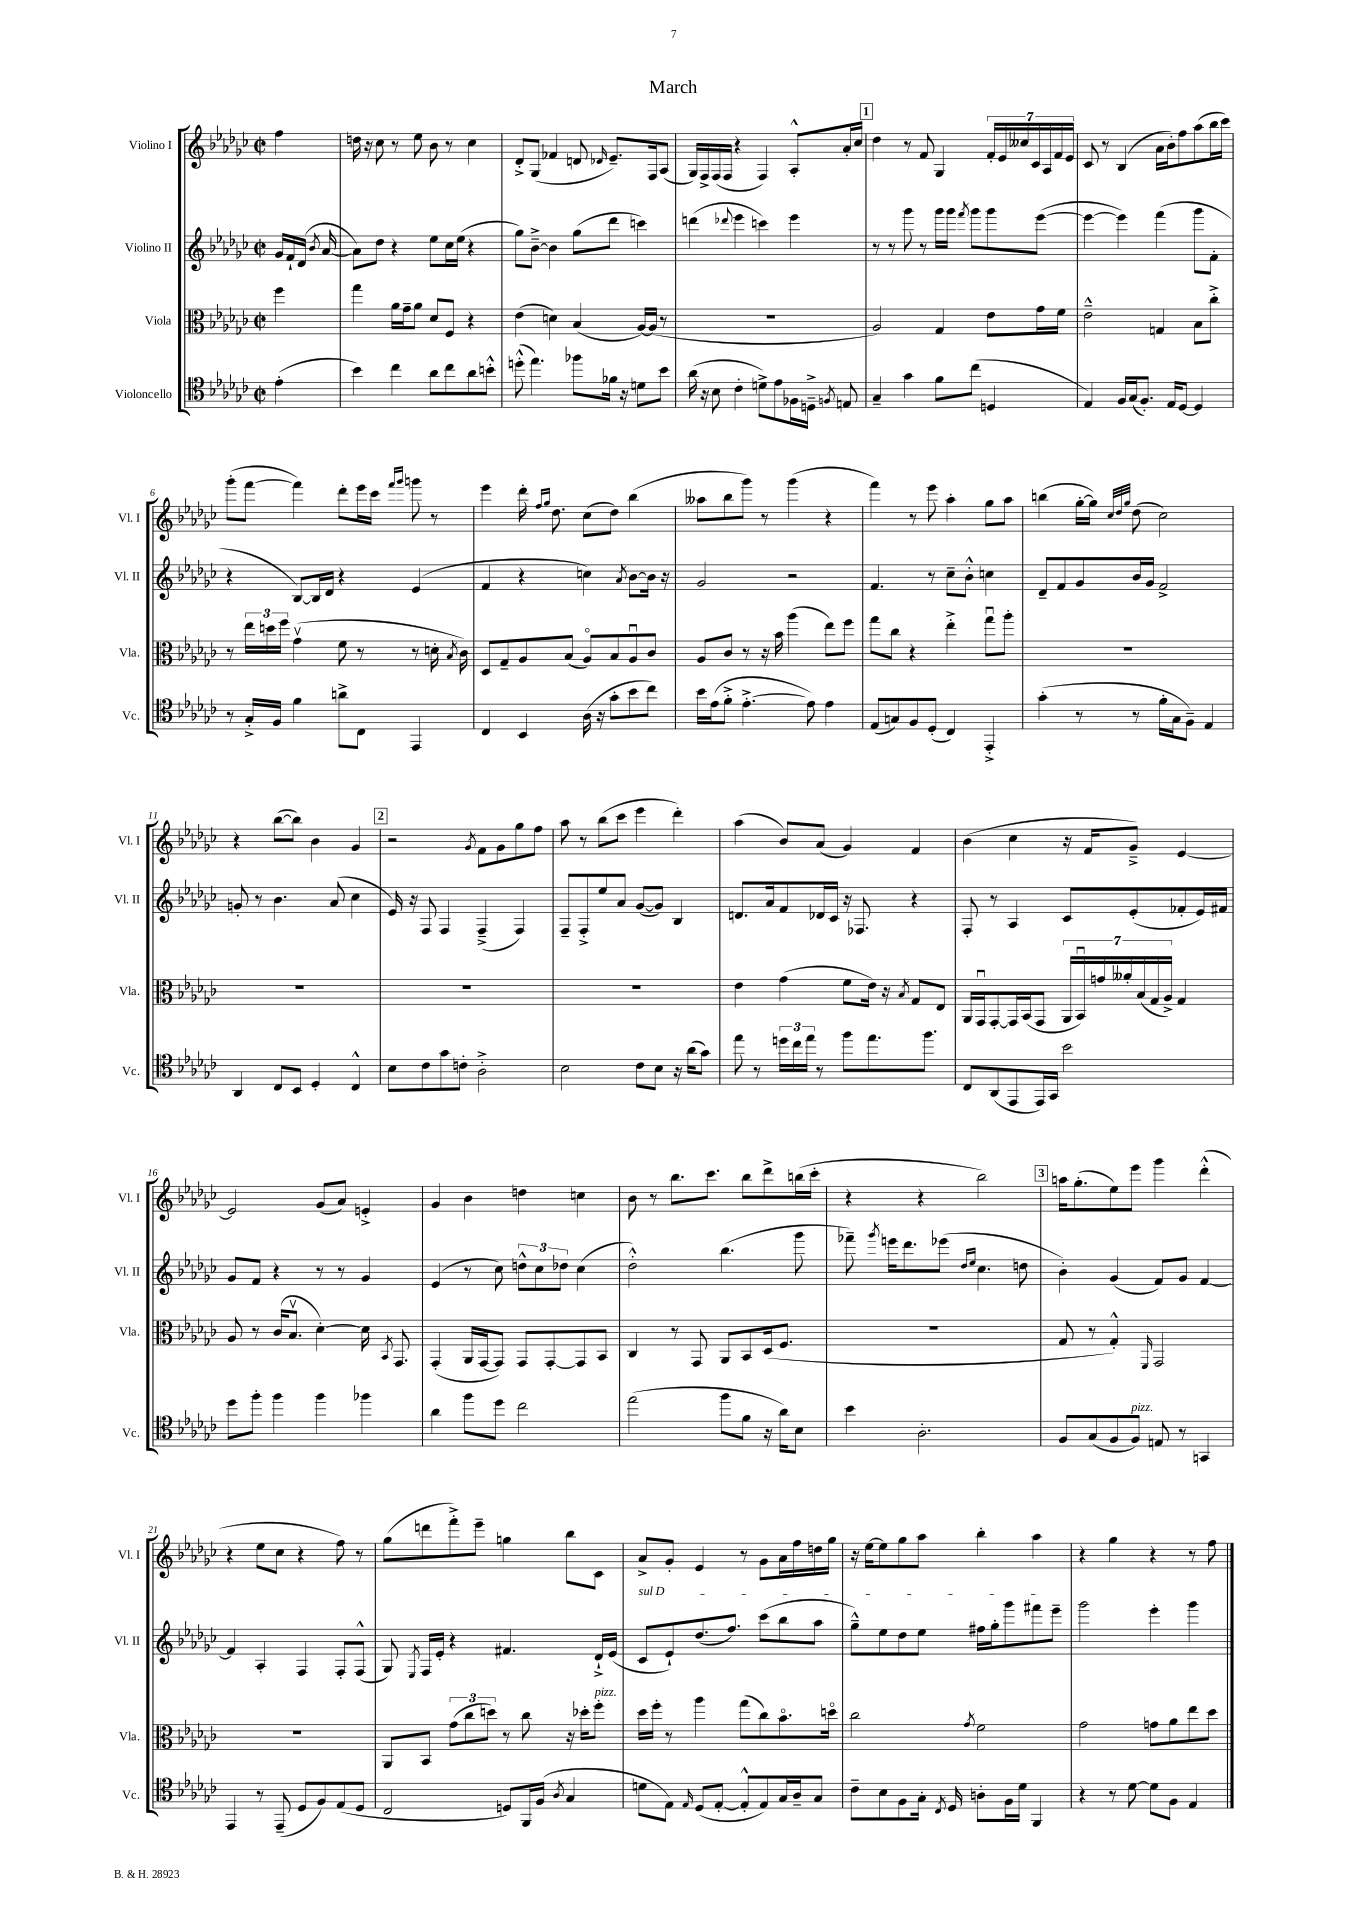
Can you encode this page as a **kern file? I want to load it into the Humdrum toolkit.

**kern	**kern	**kern	**kern
*part4	*part3	*part2	*part1
*staff4	*staff3	*staff2	*staff1
*I"Violoncello	*I"Viola	*I"Violino II	*I"Violino I
*I'Vc.	*I'Vla.	*I'Vl. II	*I'Vl. I
*clefC4	*clefC3	*clefG2	*clefG2
*k[b-e-a-d-g-c-]	*k[b-e-a-d-g-c-]	*k[b-e-a-d-g-c-]	*k[b-e-a-d-g-c-]
*M2/2	*M2/2	*M2/2	*M2/2
*met(c|)	*met(c|)	*met(c|)	*met(c|)
=	=	=	=
(4e-'\	4ff\	16g-/LL	4ff\
.	.	16f`/	.
.	.	(16d-/JJ	.
.	.	8qb-/	.
.	.	[16a-/	.
=1	=1	=1	=1
4b-\)	4gg-\	8a-\L])	16ddn\
.	.	.	16r
.	.	8dd-\J	8cc-\
4cc-\	16a-\LL	4r	8r
.	16g-~\J	.	.
.	8a-\J	.	8ee-\
8a-\L	8d-/L	8ee-\L	8b-\
8cc-\	8F/J	16cc-\L	8r
.	.	(16ee-\JJ	.
8a-\	4r	4r	4cc-\
8bn'^^\J	.	.	.
=2	=2	=2	=2
(8ddn'^^\	(4e-\	8gg-\L)	8d-'^/L
4.ee-\)	.	[8b-~^\J	(8G-/J
.	4dn\)	4b-\]	4f-X/
8ff-X\L	(4B-/	(8gg-\L	8dn/
.	.	.	16qqd-X/
16f-X\Jk	.	8ddd-\J	8.e-~/L)
16r	.	.	.
8dn\L	[16A-/LL)	4cccn\)	.
.	(16A-/JJ]	.	16F/k
8b-\J	8r	.	(8A-/J
=3	=3	=3	=3
(16a-\	1r	(4dddn\	16G-/LL)
16r	.	.	16F^/
8B-\	.	.	(16F/
.	.	.	16F/JJ
.	.	8qqddd-X/	.
4c-'\	.	4eee-\	4r
8dn^\L)	.	4cccn\)	4F/)
8e-\	.	.	.
16F-X\L	.	4eee-\	8A-'^^/L
16Dn~^\JJ	.	.	.
8qFn/	.	.	.
8En/	.	.	16a-'/L
.	.	.	16cc-/JJ
!!LO:REH:place=s1:t=1
=4	=4	=4	=4
4G-~/	2A-/)	8r	4dd-\
.	.	8r	.
4g-\	.	8ggg-\	8r
.	.	8r	8f/
8f\L	4G-/	16ggg-\LL	4G-/
.	.	16ggg-\JJ	.
.	.	8qfff/	.
(8cc-\J	.	8ggg-\L	.
4Dn/	8e-\L	8ggg-\	28f'/LL
.	.	.	28e-/
.	.	.	28cc--X/
.	.	.	28c-/
.	16g-\L	([8eee-\J	.
.	.	.	28A-/
.	.	.	28f/
.	16f\JJ	.	.
.	.	.	28e-/JJ
=5	=5	=5	=5
4E-/)	2e-~^^\	4eee-\_	8c-/
.	.	.	8r
16F/LL	.	4eee-\])	(4B-/
(16G-/J	.	.	.
8.F'/J)	.	.	.
.	4Gn/	(4fff\	16a-\LL
16E-/KL	.	.	16b-'\J)
[8D-/J	.	.	8ff\
4D-/]	8B-\L	8ggg-\L	(8aa-\
.	8cc-'^\J	8f'\J	16bb-\L
.	.	.	16ccc-\JJ)
!!LO:LB:g=z
=6	=6	=6	=6
8r	8r	4r	(8ggg-'\L
16G-'^/LL	24ee-\LL	.	[8fff\J
.	24ddn\	.	.
16F/JJ	.	.	.
.	24ff\JJ	.	.
4f\	(4g-v\	[8B-/L)	4fff\])
.	.	16B-/L]	.
.	.	16d-/JJ	.
8an^\L	8f\	4r	8ddd-'\L
8C-\J	8r	.	16eee-\L
.	.	.	16ccc-\JJ
.	.	.	16qqfff/LL
.	.	.	16qqggg-/JJ
4EE-/	8r	(4e-/	8gggn\
.	16dn'\	.	8r
.	8qB-/	.	.
.	16c-\)	.	.
=7	=7	=7	=7
4C-/	8D-/L	4f/	4eee-\
.	8G-~/	.	.
4BB-/	8A-/	4r	16ddd-'\
.	.	.	16qqff/LL
.	.	.	16qqgg-/JJ
.	.	.	8.dd-\
.	(8B-/J	.	.
(16A-\	8A-/L)	4ccn\)	(8cc-\L
16r	.	.	.
8g-'\L	8B-/	.	8dd-\J)
.	.	8qa-/	.
8b-\	8A-u/	[8b-\L	(4bb-\
8cc-\J)	8c-/J	16b-\Jk]	.
.	.	16r	.
=8	=8	=8	=8
16b-\LL	8A-/L	2g-/	8aa--X\L
(16e-\J	.	.	.
8f'^\J	8c-/J	.	8bb-\
[4.e-'^\	8r	.	8ggg-\J)
.	16r	.	8r
.	16b-\	.	.
.	(4aa-\	2r	(4ggg-\
8e-\])	.	.	.
4e-\	8ee-\L)	.	4r
.	8ff\J	.	.
=9	=9	=9	=9
(8E-/L	8gg-\L	4.f/	4fff\)
8Gn/)	8cc-\J	.	.
8F/	4r	.	8r
(8D-'/J	.	8r	8eee-\
4C-/)	4ee-'^\	8cc-~\L	4aa-'\
.	.	8b-'^^\J	.
4EE-'^/	8gg-u\L	4ccn\	8gg-\L
.	8aa-'\J	.	8aa-\J
=10	=10	=10	=10
(4g-'\	1r	8d-~/L	(4bbn\
.	.	8f/	.
8r	.	8g-/	[16gg-'\LL
.	.	.	16gg-\JJ])
.	.	.	32qqcc-/LLL
.	.	.	32qqdd-/
.	.	.	32qqgg-/JJJ
8r	.	16b-/L	(8dd-\
.	.	16g-/JJ	.
16f'\LL	.	2f^/	2cc-\)
16G-\J	.	.	.
8F~\J)	.	.	.
4E-/	.	.	.
!!LO:LB:g=z
=11	=11	=11	=11
4AA-/	1r	8gn'/	4r
.	.	8r	.
8C-/L	.	4.b-\	([8bb-\L
8BB-/J	.	.	8bb-\J])
4D-'/	.	.	4b-\
.	.	(8a-/	.
4C-^^/	.	4cc-\	4g-/
!!LO:REH:place=s1:t=2
=12	=12	=12	=12
8B-\L	1r	16e-/)	2r
.	.	16r	.
8c-\	.	8F/	.
8g-\	.	4F/	.
8cn'\J	.	.	.
.	.	.	8qg-/
2A-'^\	.	(4F~^/	8f\L
.	.	.	8g-\
.	.	4F/)	8gg-\
.	.	.	8ff\J
=13	=13	=13	=13
2B-\	1r	8F~/L	8aa-\
.	.	8F'^/	8r
.	.	8ee-/	(8bb-\L
.	.	8a-/J	8ccc-\J
8c-\L	.	([8g-/L	4eee-\
8B-\J	.	8g-/J])	.
16r	.	4B-/	4ddd-'\)
(16a-\KL	.	.	.
8g-\J)	.	.	.
=14	=14	=14	=14
8ee-\	4e-\	8.dn/L	(4aa-\
8r	.	.	.
.	.	16a-/k	.
24ddn\LL	(4g-\	8f/	8b-/L)
24cc-\	.	.	.
24ee-\JJ	.	.	.
8r	.	16d-X/L	(8a-/J
.	.	16c-/JJ	.
8ff\L	8f\L	16r	4g-/)
.	.	8.F-X/	.
8.ee-\	16e-\Jk)	.	.
.	16r	.	.
.	8qB-/	.	.
.	8G-/L	4r	4f/
8.ff\J	.	.	.
.	8E-/J	.	.
=15	=15	=15	=15
8C-/L	16AA-/LL	8F'/	(4b-\
.	16GG-u/J	.	.
(8AA-/	[8GG-'/	8r	.
8EE-/	16GG-/L]	4A-/	4cc-\
.	(16BB-/J	.	.
16EE-/L)	8GG-/J	.	.
16GG-/JJ	.	.	.
2b-\	28AA-/LL	8c-/L	16r
.	28BB-u/)	.	.
.	.	.	16f/KL
.	28gn/	.	.
.	28a--X'/	.	.
.	.	(8e-'/	8g-~^/J)
.	(28B-/	.	.
.	28G-/	.	.
.	28A-^/JJ)	.	.
.	4G-/	8f-X'/	[4e-/
.	.	16e-/L)	.
.	.	16f#X/JJ	.
!!LO:LB:g=z
=16	=16	=16	=16
8dd-\L	8A-/	8g-/L	2e-/]
8ff'\J	8r	8f/J	.
4ff\	(16c-/KL	4r	.
.	8.B-v/J	.	.
4ff\	[4d-'\)	8r	(8g-/L
.	.	8r	8a-/J)
4ff-X\	16d-\]	4g-/	4en'^/
.	8qBB-/	.	.
.	8.GG-/	.	.
=17	=17	=17	=17
4a-\	(4GG-'/	(4e-/	4g-/
8ff\L	16AA-/LL	8r	4b-\
.	[16GG-/J	.	.
8dd-\J	8GG-/J])	8cc-\)	.
2cc-\	8GG-/L	12ddn^^\L	4ddn\
.	.	12cc-\	.
.	[8GG-'/	.	.
.	.	12dd-X\J	.
.	8GG-/]	(4cc-\	4ccn\
.	8BB-/J	.	.
=18	=18	=18	=18
(2ee-\	4C-/	2dd-'^^\)	8b-\
.	.	.	8r
.	8r	.	8.bb-\L
.	8GG-/	.	.
.	.	.	8.ccc-\J
8ff\L	8AA-/L	(4.bb-\	.
8f\J	8BB-/	.	8bb-\L
16r	(16D-/k	.	8ddd-^\
16a-\KL)	8.F/J	.	.
8B-\J	.	8ggg-\	(16bbn\L
.	.	.	16ccc-'\JJ
=19	=19	=19	=19
4b-\	1r	8fff-X~\)	4r
.	.	8qggg-/	.
.	.	16eeen\KL	.
.	.	8.ddd-\	.
2.A-'\	.	.	4r
.	.	(8eee-X\J	.
.	.	16qqdd-/LL	.
.	.	16qqee-/JJ	.
.	.	4.cc-\	2bb-\)
.	.	8ddn\	.
!!LO:REH:place=s1:t=3
=20	=20	=20	=20
8F/L	8G-/	4b-'\)	16aan\KL
.	.	.	(8.gg-'\
(8G-/	8r	.	.
8F/	4G-'^^/)	(4g-/	8ee-\)
!LO:TX:a:i:t=pizz.	!	!	!
8F/J)	.	.	8eee-\J
.	16qqFF/	.	.
8En/	2GG-/	8f/L)	4ggg-\
8r	.	8g-/J	.
4GGn/	.	[4f/	(4ddd-'^^\
!!LO:LB:g=z
=21	=21	=21	=21
4EE-/	1r	4f/]	4r
8r	.	4A-'/	8ee-\L
(8EE-~/	.	.	8cc-\J
8D-/L	.	4F/	4r
8F/)	.	.	.
(8E-/	.	8F'/L	8ff\)
8D-/J	.	(8F^^/J	8r
=22	=22	=22	=22
2C-/	8AA-/L	8G-/)	(8gg-\L
.	.	8qE-/	.
.	8BB-/J	16F/LL	8dddn\
.	.	16e-'/JJ	.
.	(12g-\L	4r	8fff'^\)
.	12cc-\	.	.
.	.	.	8eee-~\J
.	12ddn\J)	.	.
8Dn/L)	8r	4.f#X/	4ggn\
16FF/L	8cc-\	.	.
(16F/JJ	.	.	.
8qA-/	.	.	.
4G-/	16r	.	8bb-\L
.	16dd-X'\KL	.	.
!	!LO:TX:a:i:t=pizz.	!	!
.	8ff'\J	16d-`^/LL	8c-\J
.	.	(16e-/JJ	.
=23	=23	=23	=23
!	!	!LO:TX:a:i:t=sul D	!
8dn\L	16dd-\LL	8c-/L	8a-^/L
.	16ff'\JJ	.	.
8E-\J)	8r	8e-`/)	8g-'/J
16qqE-/	.	.	.
(8D-/L	4aa-\	(8.dd-/	4e-/
[8E-'/J	.	.	.
.	.	8.ff/J)	.
8E-'^^/L]	(8gg-\L	.	8r
8E-/)	8cc-\)	(8ccc-\L	8g-\L
16G-/L	8.b-\	8bb-\	16a-\L
16A-~/J	.	.	16ff\
8G-/J	.	8aa-\J	16ddn\
.	16ddn\Jk	.	16gg-\JJ
=24	=24	=24	=24
8c-~\L	2cc-\	8gg-~^^\L)	16r
.	.	.	[16ee-\KL
8B-\	.	8ee-\	8ee-\]
8F\	.	8dd-\	8gg-\
16G-'\Jk	.	8ee-\J	8aa-\J
8qC-/	.	.	.
16D-/	.	.	.
.	8qg-/	.	.
8An'\L	2f\	16ff#X\LL	4bb-'\
.	.	16gg-'\J	.
16F\L	.	8ggg-\	.
16d-\JJ	.	.	.
4FF/	.	8fff#X\	4aa-\
.	.	8eee-~\J	.
=25	=25	=25	=25
4r	2g-\	2ggg-\	4r
8r	.	.	4gg-\
[8d-\	.	.	.
8d-\L]	8gn\L	4eee-'\	4r
8F\J	8a-\	.	.
4E-/	8ee-\	4ggg-\	8r
.	8dd-\J	.	8ff\
==	==	==	==
*-	*-	*-	*-
